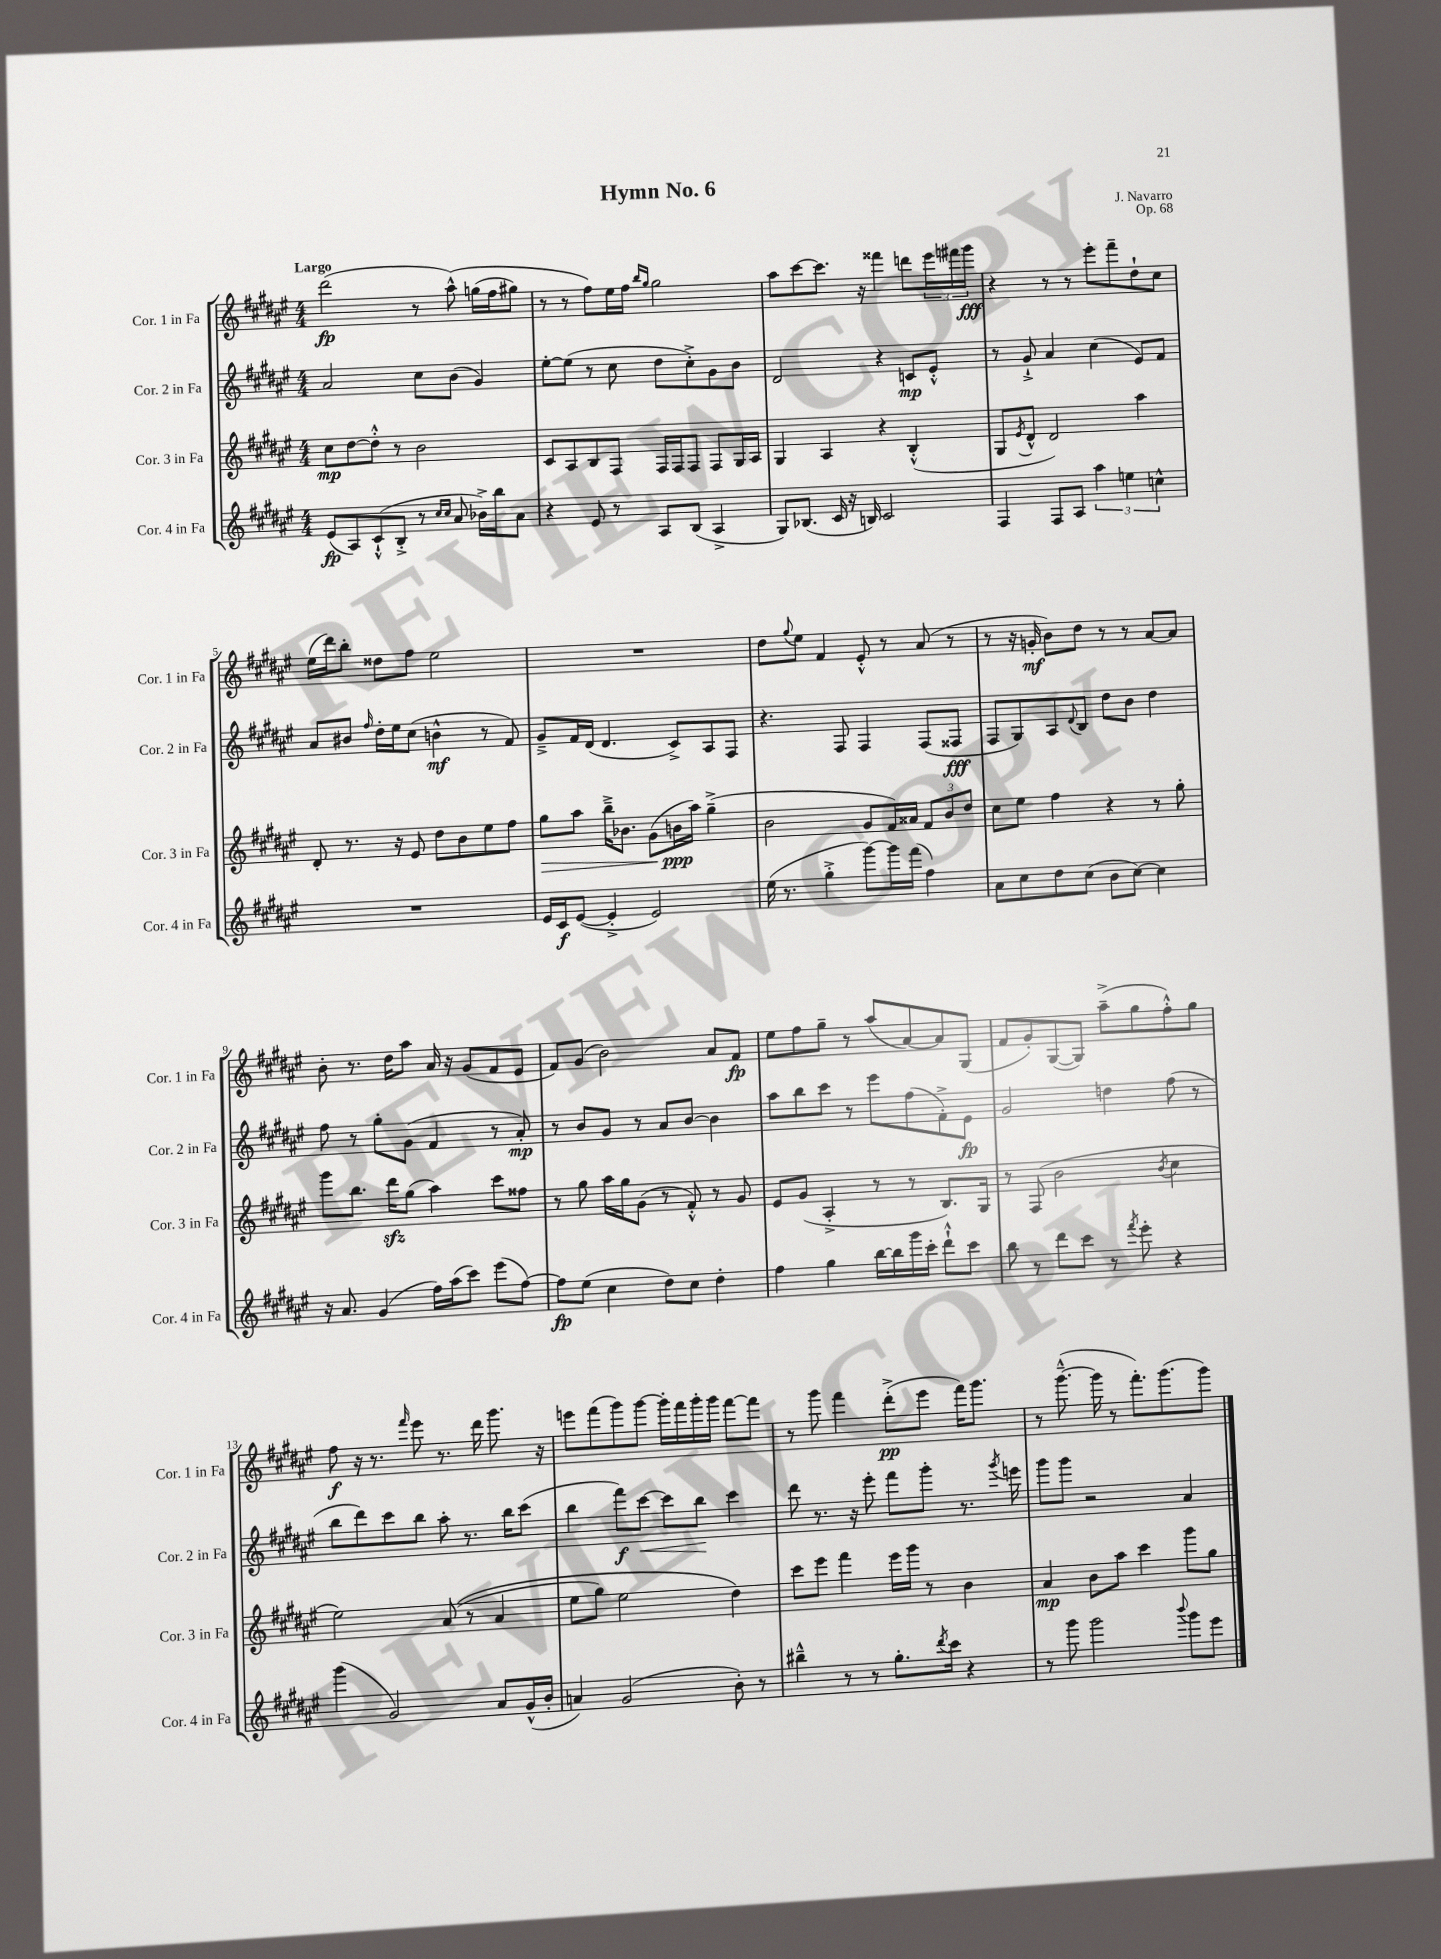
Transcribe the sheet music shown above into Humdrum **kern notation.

**kern	**kern	**kern	**kern
*staff4	*staff3	*staff2	*staff1
*clefG2	*clefG2	*clefG2	*clefG2
*k[f#c#g#d#a#e#]	*k[f#c#g#d#a#e#]	*k[f#c#g#d#a#e#]	*k[f#c#g#d#a#e#]
*M4/4	*M4/4	*M4/4	*M4/4
(8e#/L	8cc#\L	2a#/	(2ddd#\
8A#/)	[8dd#\	.	.
(8c#`^^/	8dd#'^^\]J	.	.
8B'^/J	8r	.	.
8r	2b\	8cc#\L	8r
16qqcc#/LL	.	.	.
16qqcc#/JJ	.	.	.
8a#/	.	(8b\J	&(8aa#^^\)
16b-^\LL)	.	4g#/)	(16gg\LL
16bb\J	.	.	16ff#\J
8a#\J	.	.	8gg#\J)
=	=	=	=
4r	8c#/L	[8ee#'\L	8r
.	8A#/	(8ee#\]J	8r
8e#/	8B/	8r	8ff#\L&)
8r	8F#/J	8cc#\	16ee#\L
.	.	.	16ff#\JJ
.	.	.	16qqbb/LL
.	.	.	16qqgg#/JJ
8A#/L	16F#/LL	8dd#\L	2gg#\
.	16F#/J	.	.
(8B/J	8F#/J	8cc#'^\)	.
4A#^/	8F#/L	8g#\	.
.	16G#/L	8b\J	.
.	16A#/JJ	.	.
=	=	=	=
8G#/L)	4G#/	2d#/	8aa#\L
(8.B-/J	.	.	[8ccc#\
.	4A#/	.	8.ccc#\]J
16c#/	.	.	.
16r	.	.	.
16B/)	.	.	16r
2c#/	4r	4r	4fff##\
.	(4B'^^/	8c/L	8ddd\L
.	.	8e#'^^/J	24eee#\L
.	.	.	24fff#\
.	.	.	24ggg#\JJ
=	=	=	=
4F#/	8G#/L	8r	4r
.	8qe#/	.	.
.	8d#^^/J	8g#`^/	.
8F#/L	2d#/)	4a#/	8r
8A#/J	.	.	8r
6aa#\	.	(4cc#\	8eee#'\L
.	.	.	8fff#~\
6ee\	.	.	.
.	4aa#\	8e#/L)	8dd#`\
6cc^^\	.	.	.
.	.	8f#/J	8cc#\J
=	=	=	=
1r	8d#'/	8a#/L	(16ee#\LL
.	.	.	16ddd#\J)
.	8.r	8b#/J	8bb'\J
.	.	16qqff#/	.
.	.	16dd#'\LL	8dd##\L
.	16r	16ee#\J	.
.	8e#/	(8cc#\J	8ff#\J
.	8dd#\L	4b^^\	2ee#\
.	8b\	.	.
.	8ee#\	8r	.
.	8ff#\J	8f#/)	.
=	=	=	=
16e#/LL	8gg#\L	8g#~^/L	1r
16c#/J	.	.	.
([8e#/J	8aa#\J	16f#/L	.
.	.	(16d#/JJ	.
4e#'^/]	16bb~^\LK	4.d#/	.
.	8.b-\J	.	.
2e#/)	(8g#\L	.	.
.	16b\L	8c#^/L)	.
.	16aa#\JJ)	.	.
.	(4gg#~^\	8A#/	.
.	.	8F#/J	.
=	=	=	=
(16ee#\	2b\	4.r	8dd#\L
8.r	.	.	.
.	.	.	8qqgg#/
.	.	.	8ee#\J
4gg#'^\	.	.	4f#/
.	.	8F#/	.
[8ggg#\L)	8g#/L	4F#/	8e#'^^/
16ggg#\]L	16f#/L)	.	8r
(16fff#\JJ	16a##/JJ	.	.
4ff#\)	12f#/L	(8F#/L	(8a#/
.	12b/	.	.
.	.	8F##/J	8r
.	12dd#/J	.	.
=	=	=	=
8a#\L	8cc#\L	8F#/L	8r
8cc#\	8ee#\J	8G#/)	16r
.	.	.	16g'/
8dd#\	4ff#\	8A#/	8b\L)
.	.	8qqd#/	.
(8cc#\J	.	8B/J	8dd#\J
8b\L	4r	8dd#\L	8r
[8cc#\J)	.	8b\J	8r
4cc#\]	8r	4dd#\	[8a#/L
.	8gg#'\	.	8a#/]J
=	=	=	=
16r	8ggg#\L	8ff#\	8b'\
8.a#/	.	.	.
.	8.bb\J	8r	8.r
(4g#/	.	8gg#'\L	.
.	16ddd#\LK	.	16dd#\LK
.	(8gg#\J	(8g#\J	8aa#\J
16ff#\LL)	4aa#\)	4f#/	16a#/
(16aa#\J	.	.	16r
8ccc#\J)	.	.	(8g#/L
(8eee#\L	8ccc#\L	8r	8f#/
[8ff#\J)	8ff##\J	8a#'/)	8e#/J
=	=	=	=
8ff#\]L	8r	8r	8f#/L)
(8ee#\J	8gg#\	8b/L	(8g#/J
4cc#\	16aa#\LL	8g#/J	2b\)
.	16gg#\J	.	.
.	(8g#\J	8r	.
8dd#\L)	8r	8a#/L	.
8cc#\J	8f#'^^/)	[8b/J	.
4dd#'\	8r	4b\]	8a#/L
.	8g#/	.	8f#/J
=	=	=	=
4ff#\	8e#/L	8aa#\L	8ee#\L
.	(8g#/J	8bb\	8ff#\
4gg#\	4A#'^/	8ccc#\J	8gg#~\J
.	.	8r	8r
[16bb\LL	8r	8eee#\L	(8aa#/L
16bb\]	.	.	.
16ggg#\	8r	(8ff#\	[8a#/)
16ccc#'\JJ	.	.	.
8ddd#`^^\L	8.B/L)	8f#'^\)	8a#/]
8ccc#\J	.	8e#\J	(8G#/J
.	16G#/Jk	.	.
=	=	=	=
8bb\	8r	2g#/	8f#/L
8r	(8F#/	.	8g#'/)
8ddd#\L	2b\	.	([8G#/
8ccc#\J	.	.	8G#/]J)
8r	.	4dd\	(8aa#~^\L
8qfff#/	.	.	.
8eee#'\	.	.	8gg#\
.	8qb/	.	.
4r	4cc#\	(8ff#\	8ff#'^^\)
.	.	8r	8gg#\J
=	=	=	=
(4ggg#\	2ee#\)	8bb\L	8ff#\
.	.	8ddd#\)	16r
.	.	.	8.r
2g#/)	.	8ccc#\	.
.	.	.	16qqfff#/
.	.	8bb\J	8eee#\
.	&((8a#/	8aa#'\	8.r
.	8r	8.r	.
.	.	.	16ddd#\
8a#/L	4a#/	.	8.ggg#\
.	.	16bb\LK	.
(16g#^^/L	.	(8ccc#\J	.
16b'/JJ	.	.	16r
=	=	=	=
4a/)	8ee#\L	4bb\	8eee\L
.	8gg#\J)	.	(8fff#\
(2g#/	2ee#\	8fff#\L)	8ggg#\)
.	.	[8ccc#\J	[8ggg#\J
.	.	8ccc#\]L	16ggg#'\]LL
.	.	.	16fff#\
.	.	8bb\J	16ggg#'\
.	.	.	16ggg#\JJ
8b'\)	4dd#\&)	4ccc#\	[8fff#\L
8r	.	.	8fff#\]J
=	=	=	=
4bb#~^^\	8ccc#\L	8ddd#\	8r
.	8eee#\J	8.r	8ggg#\
8r	4fff#\	.	4fff#\
.	.	16r	.
8r	.	8eee#'\	.
8.gg#'\L	16eee#\LL	8fff#\L	(8ddd#'^\L
.	16ggg#\JJ	.	.
.	8r	8ggg#'\J	8eee#\J
8qddd#/	.	.	.
16ccc#\Jk	.	.	.
4r	4b\	8.r	16fff#\LK)
.	.	.	8.ggg#\J
.	.	8qggg#/	.
.	.	16eee\	.
=	=	=	=
8r	4a#/	8ggg#\L	8r
8ggg#\	.	8ggg#\J	([8.ggg#~^^\
2ggg#\	8b\L	2r	.
.	.	.	16ggg#\]
.	8aa#\J	.	8r
.	4ccc#\	.	8.fff#'\L)
.	.	.	(8.ggg#\
8qqbbb/	.	.	.
8ggg#\L	8ggg#\L	4a#/	.
8eee#\J	8gg#\J	.	8ggg#\J)
==	==	==	==
*-	*-	*-	*-
